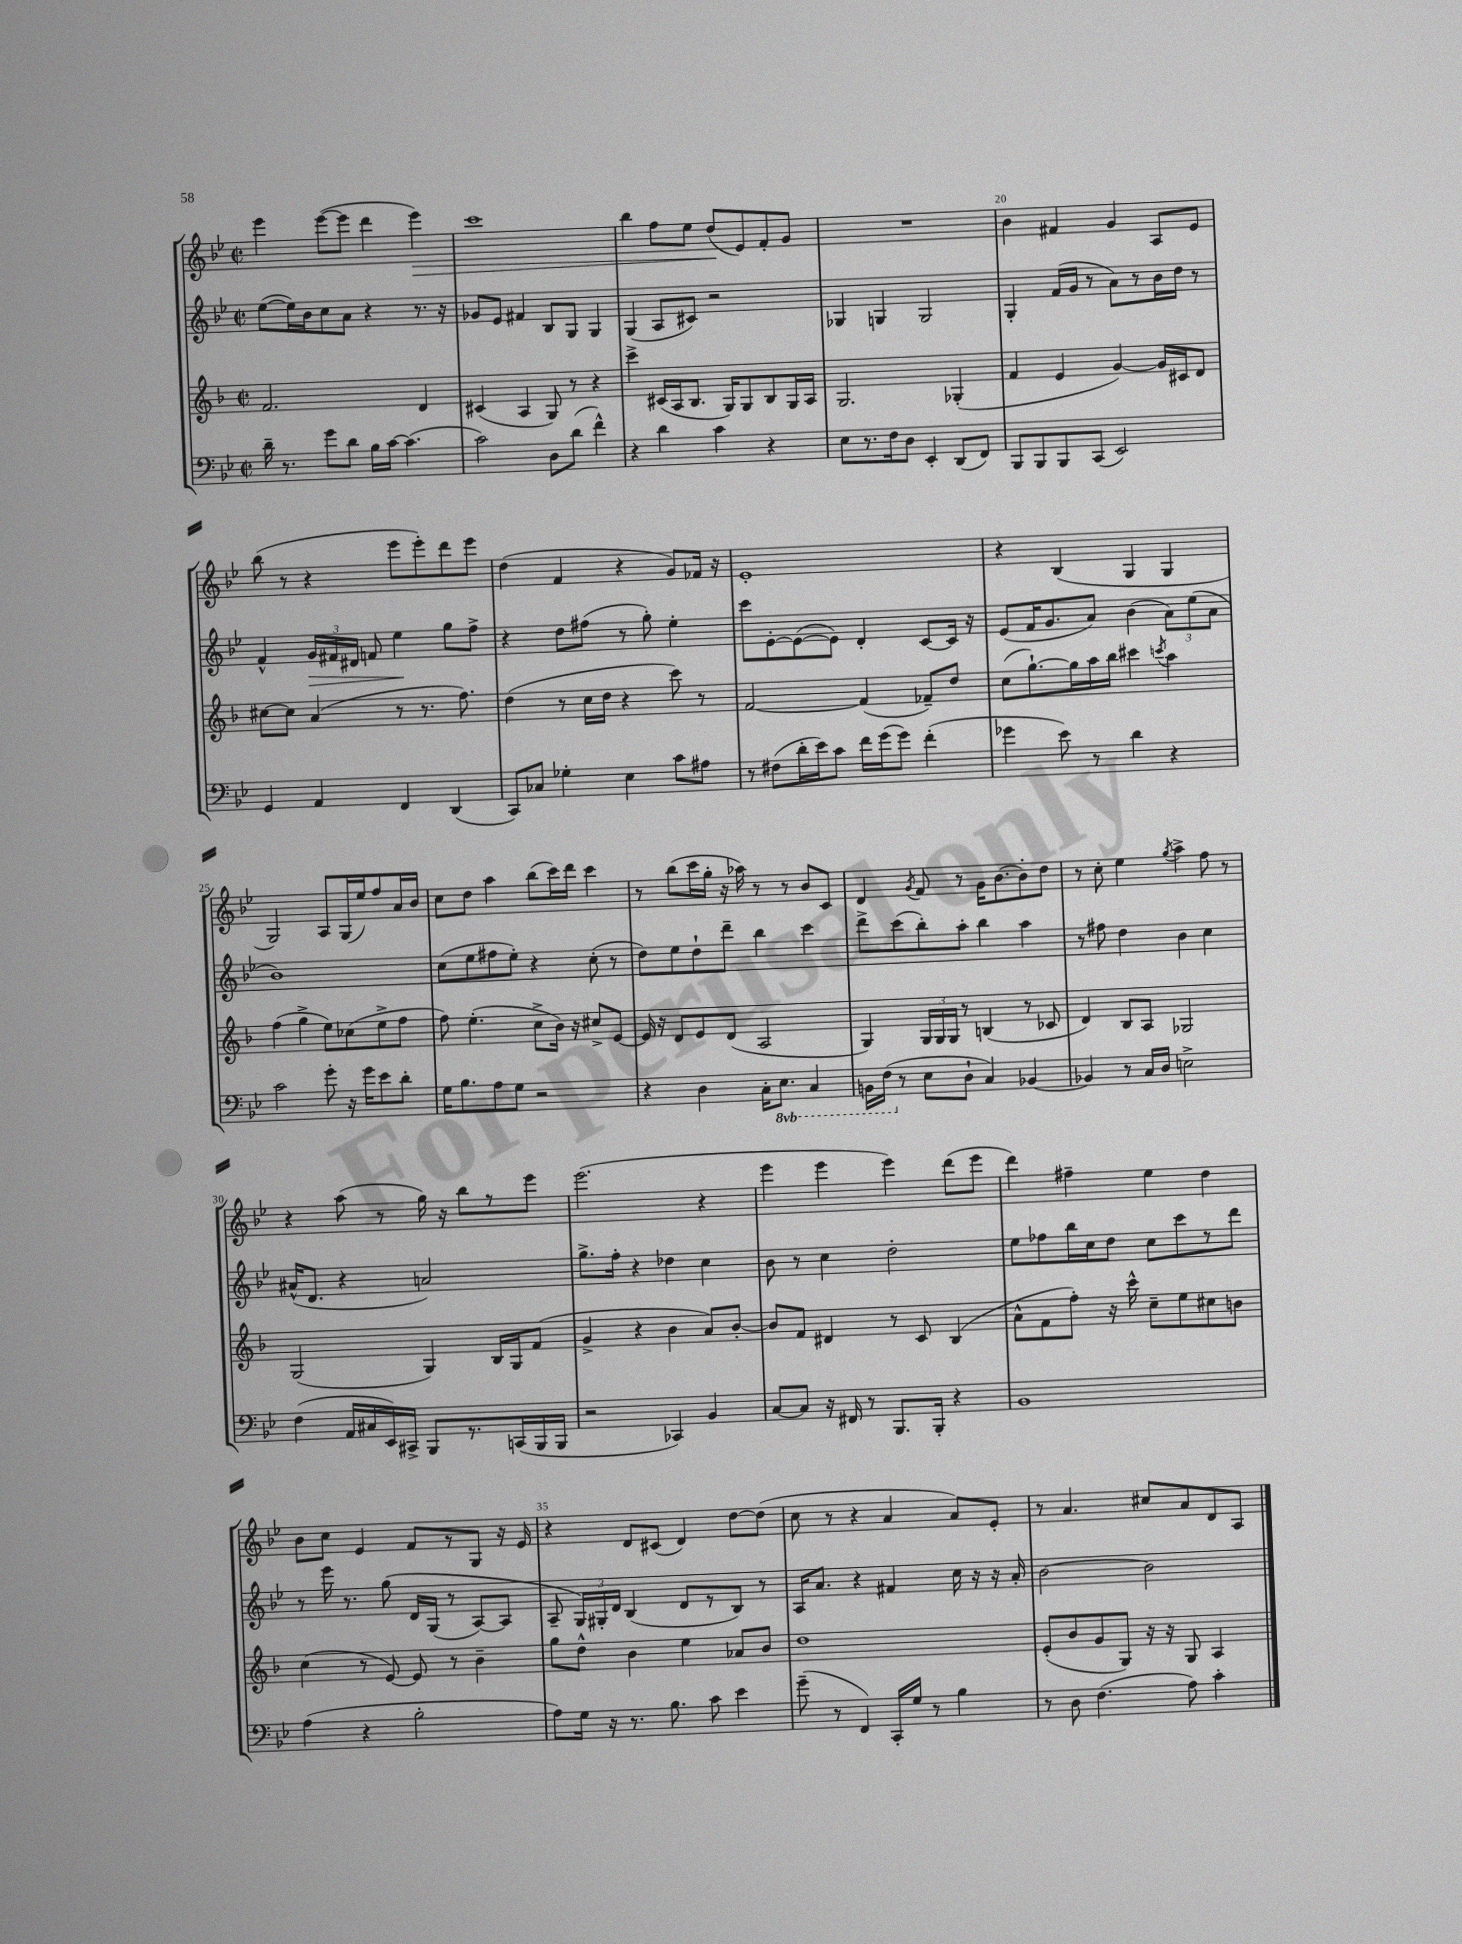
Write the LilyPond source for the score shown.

<<
\new StaffGroup <<
\new Staff = "s0" {
    \clef treble \key bes \major \defaultTimeSignature \time 2/2
    \autoBeamOff ees'''4 ees'''8[~( ees'''8] d'''4 ees'''4\>) |
    c'''1 |
    bes''4 f''8[ ees''8] d''8[\!( ees'8) f'8-. g'8] |
    R1 |
    bes'4 fis'4 g'4 a8[ ees'8] |
    bes''8( r8 r4 ees'''8[ ees'''8-.) d'''8 ees'''8] |
    d''4( f'4 r4 g'8[) fes'16] r16 |
    ees'1-. |
    r4 bes4( g4 g4 |
    g2) a8[ g16( ees''16) f''8 a'16 bes'16] |
    c''8[ d''8] a''4 bes''8[( c'''16) d'''16] c'''4 |
    r8 bes''8[( c'''16 g''16]-. r16 aes''16) r8 r8 bes'8[ c'8] |
    d'4 \acciaccatura { g'8 } f'8 r8 g'16[ bes'8.~ bes'8-. d''8] |
    r8 c''8-. ees''4 \acciaccatura { g''8 } a''4-> f''8 r8 |
    r4 a''8( r8 g''16) r16 bes''8[ r8 ees'''8] |
    ees'''2.( r4 |
    ees'''4 ees'''4 ees'''4) d'''8[( ees'''8] |
    d'''4) fis''4-- ees''4 d''4 |
    bes'8[ c''8] ees'4 f'8[ r8 g8] r16 ees'16 |
    r4 d'8[ cis'8]( d'4) d''8[~ d''8]( |
    c''8 r8 r4 a'4 a'8[) ees'8]-. |
    r8 a'4. cis''8[ a'8 d'8 a8] \bar "|." |
}
\new Staff = "s1" {
    \clef treble \key bes \major \defaultTimeSignature \time 2/2
    \autoBeamOff ees''8[~( ees''16) bes'16 c''8 a'8] r4 r8. r16 |
    ges'8[ ees'8] fis'4 bes8[ g8] g4 |
    g4( a8[ cis'8]) r2 |
    ges4 g4 g2 |
    g4-. f'16[( g'16] r8 a'8[) r8 bes'16 d''16] r8 |
    f'4-^ \tuplet 3/2 { g'16[\> fis'16 dis'16] } f'8 ees''4\! g''8[ f''8]-> |
    r4 d''8[ fis''8]( r8 g''8-.) ees''4-. |
    c'''8[ ees'8~-. ees'8~( ees'8]) d'4-. c'8[~ c'16] r16 |
    ees'8[( f'16 g'8. a'8]) bes'4( \tuplet 3/2 { a'8[) ees''8( a'8] } |
    bes'1) |
    c''8[( ees''8 fis''8 ees''8]-.) r4 c''8-.( r8 |
    d''8[) ees''8 d''8-! d'''8]-- bes''4 c'''4 |
    d'''8[-> c'''8( bes''8-.) a''8]-. bes''4 a''4 |
    r8 fis''8 d''4 bes'4 c''4 |
    ais'16[-^( d'8.] r4 a'2) |
    g''8.[-> f''16]-. r4 des''4 c''4 |
    bes'8 r8 c''4 d''2-. |
    ees''8[ fes''8 bes''16 c''16 d''8] c''8[ c'''8 r8 d'''8] |
    r8 ees'''16 r8. g''8\( d'16[ g16]( r8 a8[~) a8] |
    a8-- \tuplet 3/2 { g16[\) gis16-. d'16] } bes4( d'8[ r8 bes8]) r8 |
    a16[ a'8.] r4 fis'4 c''16 r16 r16 a'16-. |
    bes'2~ bes'2 \bar "|." |
}
\new Staff = "s2" {
    \clef treble \key f \major \defaultTimeSignature \time 2/2
    \autoBeamOff f'2. d'4 |
    cis'4( a4 g8) r8 r4 |
    c'''4-> cis'16[( a16 bes8.] g16[) g8 bes8 g16 a16] |
    g2. ges4-.( |
    f'4 e'4 g'4~) g'16[ cis'16 d'8] |
    cis''8[~ cis''8] a'4( r8 r8. f''8.) |
    d''4( r8 c''16[ d''16] r4 c'''8) r8 |
    f'2~ f'4( fes'8[--) d''8] |
    c''8[( g''8.~-!) g''16 a''16 bes''16] cis'''4 \acciaccatura { c'''8 } a''4 |
    f''4( g''4-> e''8[) ces''8( e''8-> f''8] |
    f''8) e''4.-.( c''8[-> bes'16]) r16 cis''8[-> e'8]~ |
    e'16 r16 d'8[ e'8 d'8]( a2 |
    g4) \tuplet 3/2 { g16[ g16 g16] } r8 b4( r8 ces'8 |
    d'4) bes8[ a8] ges2 |
    g2( g4) bes16[ g16 f'8]( |
    g'4-> r4 bes'4 a'8[) bes'8]~-. |
    bes'8[ f'8] dis'4 r8 c'8 bes4( |
    a'8[-^ f'8 f''8]-.) r16 c'''16-^ c''8[-- e''8 cis''8 b'8] |
    c''4( r8 e'8~) e'8 r8 bes'4-- |
    g''8[ d''8]-^ bes'4 e''4 aes'8[ bes'8] |
    d''1 |
    e'8[-.( bes'8 g'8 g8]) r16 r16 g8 a4 \bar "|." |
}
\new Staff = "s3" {
    \clef bass \key bes \major \defaultTimeSignature \time 2/2 \set Staff.ottavationMarkups = #ottavation-simple-ordinals
    \autoBeamOff d'16-- r8. g'8[ d'8] bes16[ c'16]~ c'4.( |
    c'2) d8[ d'8]( f'4-^) |
    r4 d'4 c'4 r4 |
    ees8[ r8. f16 d8] ees,4-. d,8[( f,8]) |
    bes,,8[ bes,,8 bes,,8 c,8]( ees,2) |
    g,4 a,4 f,4 d,4( |
    c,8[) ces8] ges4-. ees4 c'8[ ais8] |
    r8 fis8[( d'16-. ees'16) c'8] f'16[ g'16( g'8]) f'4-.( |
    ges'4 ees'8) r8 d'4 r4 |
    c'2 g'8-. r16 g'16[ ees'8 d'8]-. |
    g16[ bes8. a8 g8] r2 |
    r4 d4 c16[-. \ottava #-1 ees,8.] c,4 |
    b,,16[ f,16]( \ottava #0 r8 ees8[ d8]-! c4) bes,!4~ |
    bes,!4 r8 c16[ d16] e2-> |
    f4( a,16[ cis16 ees,16) cis,16]-> bes,,8[ r8. c,16( bes,,16 bes,,16] |
    r2 ces,4) bes,4 |
    c8[~ c8] r16 fis,16 r8 bes,,8.[ bes,,16]-. r4 |
    bes,1 |
    a4( r4 bes2-. |
    a8[) g16] r16 r8. bes8. c'8 ees'4 |
    g'8--( r8 f,4) c,16[-. g16] r8 bes4 |
    r8 d8 f4.( a8) c'4-. \bar "|." |
}
>>
>>
\layout { \context { \Score currentBarNumber = #16 \override BarNumber.break-visibility = ##(#f #t #t) barNumberVisibility = #(every-nth-bar-number-visible 5) } }
